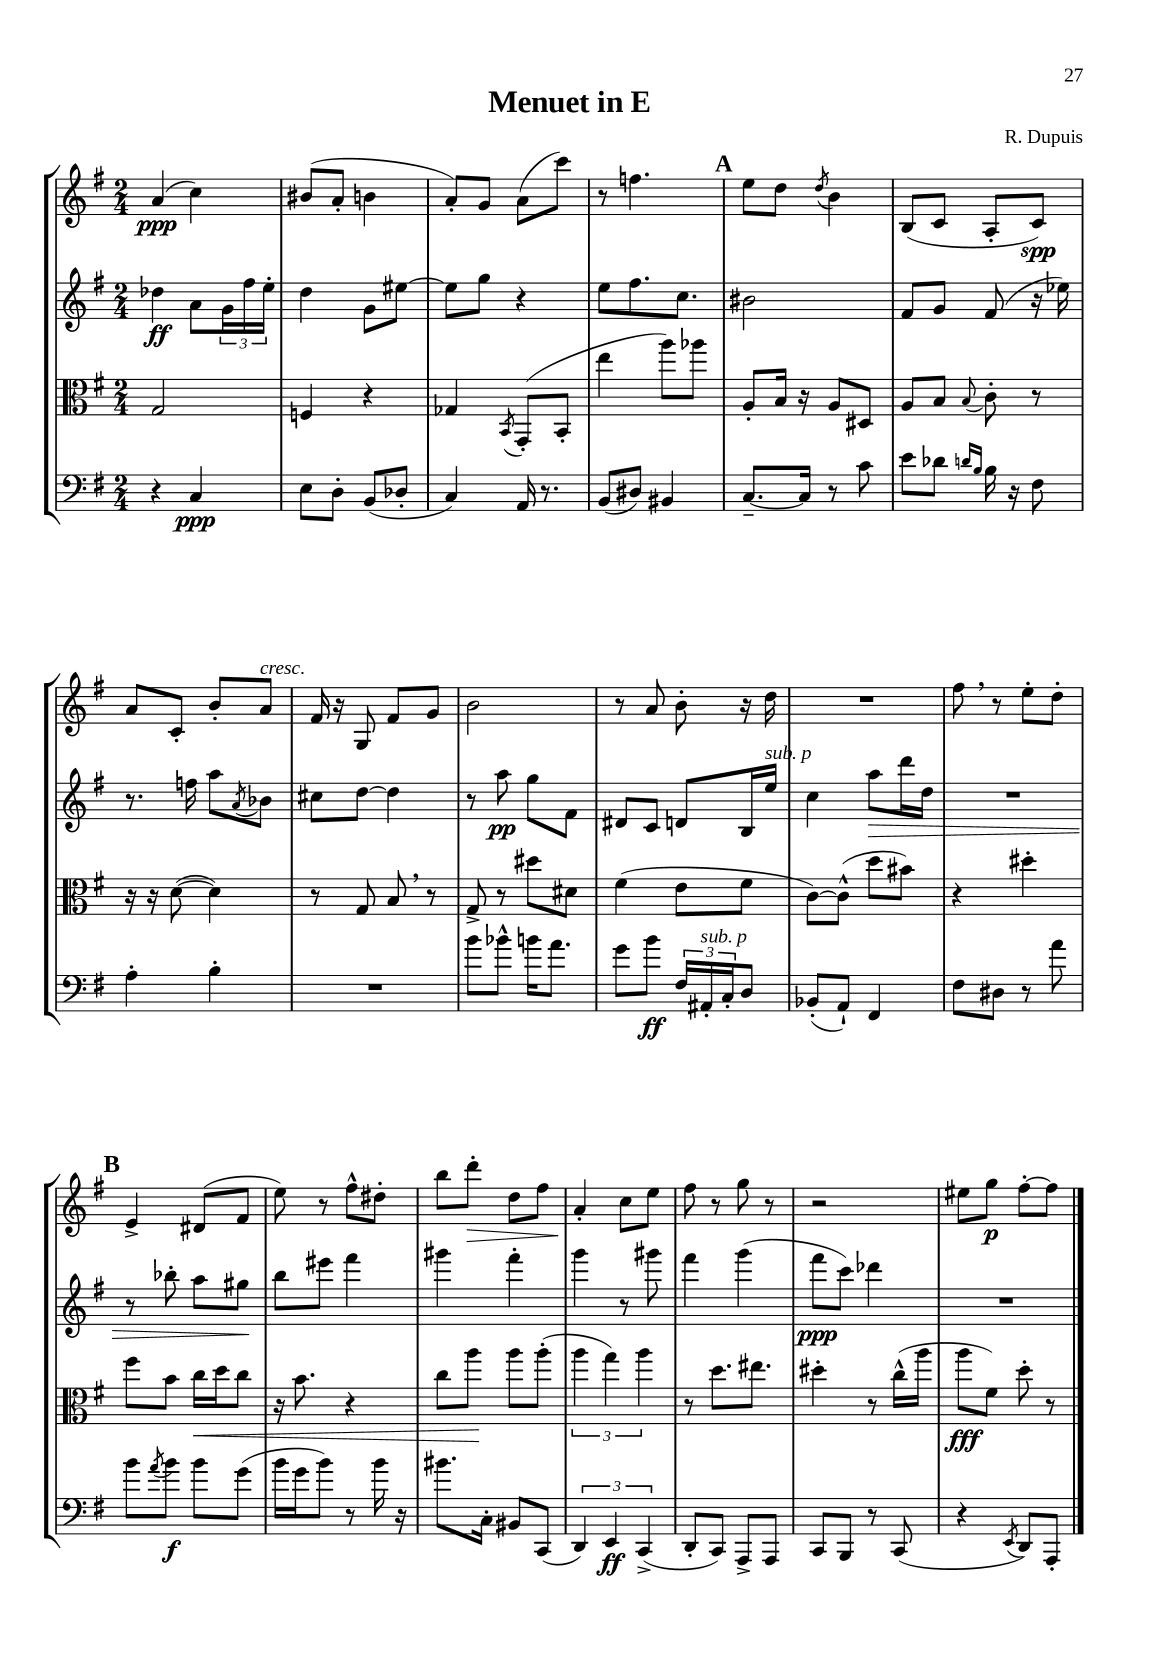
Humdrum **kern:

**kern	**dynam	**kern	**dynam	**kern	**dynam	**kern	**dynam
*part4	*part4	*part3	*part3	*part2	*part2	*part1	*part1
*staff4	*staff4	*staff3	*staff3	*staff2	*staff2	*staff1	*staff1
*clefF4	*	*clefC3	*	*clefG2	*	*clefG2	*
*k[f#]	*	*k[f#]	*	*k[f#]	*	*k[f#]	*
*M2/4	*	*M2/4	*	*M2/4	*	*M2/4	*
=1	=1	=1	=1	=1	=1	=1	=1
4r	.	2G/	.	4dd-X\	ff	(4a/	ppp
4C/	ppp	.	.	8a\L	.	4cc\)	.
.	.	.	.	24g\L	.	.	.
.	.	.	.	24ff#\	.	.	.
.	.	.	.	24ee'\JJ	.	.	.
=2	=2	=2	=2	=2	=2	=2	=2
8E\L	.	4Fn/	.	4dd\	.	(8b#X/L	.
8D'\J	.	.	.	.	.	8a'/J	.
(8BB/L	.	4r	.	8g\L	.	4bn\	.
8D-X'/J	.	.	.	[8ee#X\J	.	.	.
=3	=3	=3	=3	=3	=3	=3	=3
4C/)	.	4G-X/	.	8ee#\L]	.	8a'/L)	.
.	.	.	.	8gg\J	.	8g/J	.
.	.	8qBB/	.	.	.	.	.
16AA/	.	(8GG'/L	.	4r	.	(8a\L	.
8.r	.	.	.	.	.	.	.
.	.	8BB'/J	.	.	.	8ccc\J)	.
=4	=4	=4	=4	=4	=4	=4	=4
(8BB/L	.	4ee\	.	8ee\L	.	8r	.
8D#X/J)	.	.	.	8.ff#\	.	4.ffn\	.
4BB#X/	.	8aa\L)	.	.	.	.	.
.	.	.	.	8.cc\J	.	.	.
.	.	8aa-X\J	.	.	.	.	.
!!LO:REH:place=s1:t=A
=5	=5	=5	=5	=5	=5	=5	=5
[8.C~/L	.	8A'/L	.	2b#X\	.	8ee\L	.
.	.	16B/Jk	.	.	.	8dd\J	.
16C/Jk]	.	16r	.	.	.	.	.
.	.	.	.	.	.	8qdd/	.
8r	.	8A/L	.	.	.	4b\	.
8c\	.	8D#X/J	.	.	.	.	.
=6	=6	=6	=6	=6	=6	=6	=6
8e\L	.	8A/L	.	8f#/L	.	(8B/L	.
8d-X\J	.	8B/J	.	8g/J	.	8c/J	.
16qqdn/LL	.	.	.	.	.	.	.
16qqB/JJ	.	8qqB/	.	.	.	.	.
16B\	.	8c'\	.	(8f#/	.	8A'/L	.
16r	.	.	.	.	.	.	.
8F#\	.	8r	.	16r	.	8c/J)	spp
.	.	.	.	16ee-X\)	.	.	.
!!LO:LB:g=z
=7	=7	=7	=7	=7	=7	=7	=7
4A'\	.	16r	.	8.r	.	8a/L	.
.	.	16r	.	.	.	.	.
.	.	([8d\	.	.	.	8c'/J	.
.	.	.	.	16ffn\	.	.	.
4B'\	.	4d\])	.	8aa\L	.	8b'/L	.
.	.	.	.	8qa/	.	.	.
!	!	!	!	!	!	!LO:TX:a:i:t=cresc.	!
.	.	.	.	8b-X\J	.	8a/J	.
=8	=8	=8	=8	=8	=8	=8	=8
2r	.	8r	.	8cc#X\L	.	16f#/	.
.	.	.	.	.	.	16r	.
.	.	8G/	.	[8dd\J	.	8G/	.
.	.	8B,/	.	4dd\]	.	8f#/L	.
.	.	8r	.	.	.	8g/J	.
=9	=9	=9	=9	=9	=9	=9	=9
8b\L	.	8G^/	.	8r	.	2b\	.
8b-X^^\J	.	8r	.	8aa\	pp	.	.
16bn\KL	.	8dd#X\L	.	8gg\L	.	.	.
8.a\J	.	.	.	.	.	.	.
.	.	8d#X\J	.	8f#\J	.	.	.
=10	=10	=10	=10	=10	=10	=10	=10
8g\L	.	(4f#\	.	8d#X/L	.	8r	.
8b\J	ff	.	.	8c/J	.	8a/	.
24F#/LL	.	8e\L	.	8dn/L	.	8b'\	.
!LO:TX:a:i:t=sub. p	!	!	!	!	!	!	!
24AA#X'/	.	.	.	.	.	.	.
24C'/J	.	.	.	.	.	.	.
8D/J	.	8f#\J	.	16B/L	.	16r	.
!	!	!	!	!LO:TX:a:i:t=sub. p	!	!	!
.	.	.	.	16ee/JJ	.	16dd\	.
=11	=11	=11	=11	=11	=11	=11	=11
(8BB-X'/L	.	[8c\L)	.	4cc\	.	2r	.
8AA`/J)	.	(8c^^\J]	.	.	.	.	.
!	!	!	!	!	!LO:HP:b	!	!
4FF#/	.	8dd\L	.	8aa\L	>	.	.
.	.	8b#X\J)	.	16ddd\L	.	.	.
.	.	.	.	16dd\JJ	.	.	.
=12	=12	=12	=12	=12	=12	=12	=12
8F#\L	.	4r	.	2r	.	8ff#,\	.
8D#X\J	.	.	.	.	.	8r	.
8r	.	4dd#X'\	.	.	.	8ee'\L	.
8a\	.	.	.	.	.	8dd'\J	.
!!LO:LB:g=z
!!LO:REH:place=s1:t=B
=13	=13	=13	=13	=13	=13	=13	=13
8b\L	.	8ff#\L	.	8r	.	4e^/	.
8qa/	.	.	.	.	.	.	.
8b\J	f	8b\J	.	8bb-X'\	.	.	.
!	!	!	!LO:HP:b	!	!	!	!
8b\L	.	16cc\LL	<	8aa\L	.	(8d#X/L	.
.	.	16dd\J	.	.	.	.	.
(8g\J	.	8cc\J	.	8gg#X\J	.	8f#/J	.
.	.	.	.	.	]	.	.
=14	=14	=14	=14	=14	=14	=14	=14
16b\LL	.	16r	.	8bb\L	.	8ee\)	.
16g\J	.	8.b\	.	.	.	.	.
8b\J)	.	.	.	8eee#X\J	.	8r	.
8r	.	4r	.	4fff#\	.	8ff#^^\L	.
16b\	.	.	.	.	.	8dd#X'\J	.
16r	.	.	.	.	.	.	.
=15	=15	=15	=15	=15	=15	=15	=15
8.b#X\L	.	8cc\L	.	4ggg#X\	.	8bb\L	.
!	!	!	!	!	!	!	!LO:HP:b
.	.	8aa\J	.	.	.	8ddd'\J	>
16C'\Jk	.	.	.	.	.	.	.
8BB#X/L	.	8aa\L	[	4fff#'\	.	8dd\L	.
(8CC/J	.	(8aa'\J	.	.	.	8ff#\J	.
=16	=16	=16	=16	=16	=16	=16	=16
6DD/)	.	6aa\	.	4ggg\	.	4a'/	.
6EE/	ff	6gg\)	.	.	.	.	.
.	.	.	.	8r	.	8cc\L	]
(6CC^/	.	6aa\	.	.	.	.	.
.	.	.	.	8ggg#X\	.	8ee\J	.
=17	=17	=17	=17	=17	=17	=17	=17
8DD'/L	.	8r	.	4fff#\	.	8ff#\	.
8CC/J)	.	8.dd\L	.	.	.	8r	.
8AAA^/L	.	.	.	(4ggg\	.	8gg\	.
.	.	8.ee#X\J	.	.	.	.	.
8AAA/J	.	.	.	.	.	8r	.
=18	=18	=18	=18	=18	=18	=18	=18
8CC/L	.	4dd#X'\	.	8fff#\L	ppp	2r	.
8BBB/J	.	.	.	8ccc\J)	.	.	.
8r	.	8r	.	4ddd-X\	.	.	.
(8CC/	.	(16cc^^\LL	.	.	.	.	.
.	.	16aa\JJ	.	.	.	.	.
=19	=19	=19	=19	=19	=19	=19	=19
4r	.	8aa\L	fff	2r	.	8ee#X\L	.
.	.	8f#\J)	.	.	.	8gg\J	p
8qEE/	.	.	.	.	.	.	.
8DD/L)	.	8dd'\	.	.	.	[8ff#'\L	.
8AAA'/J	.	8r	.	.	.	8ff#\J]	.
==	==	==	==	==	==	==	==
*-	*-	*-	*-	*-	*-	*-	*-
